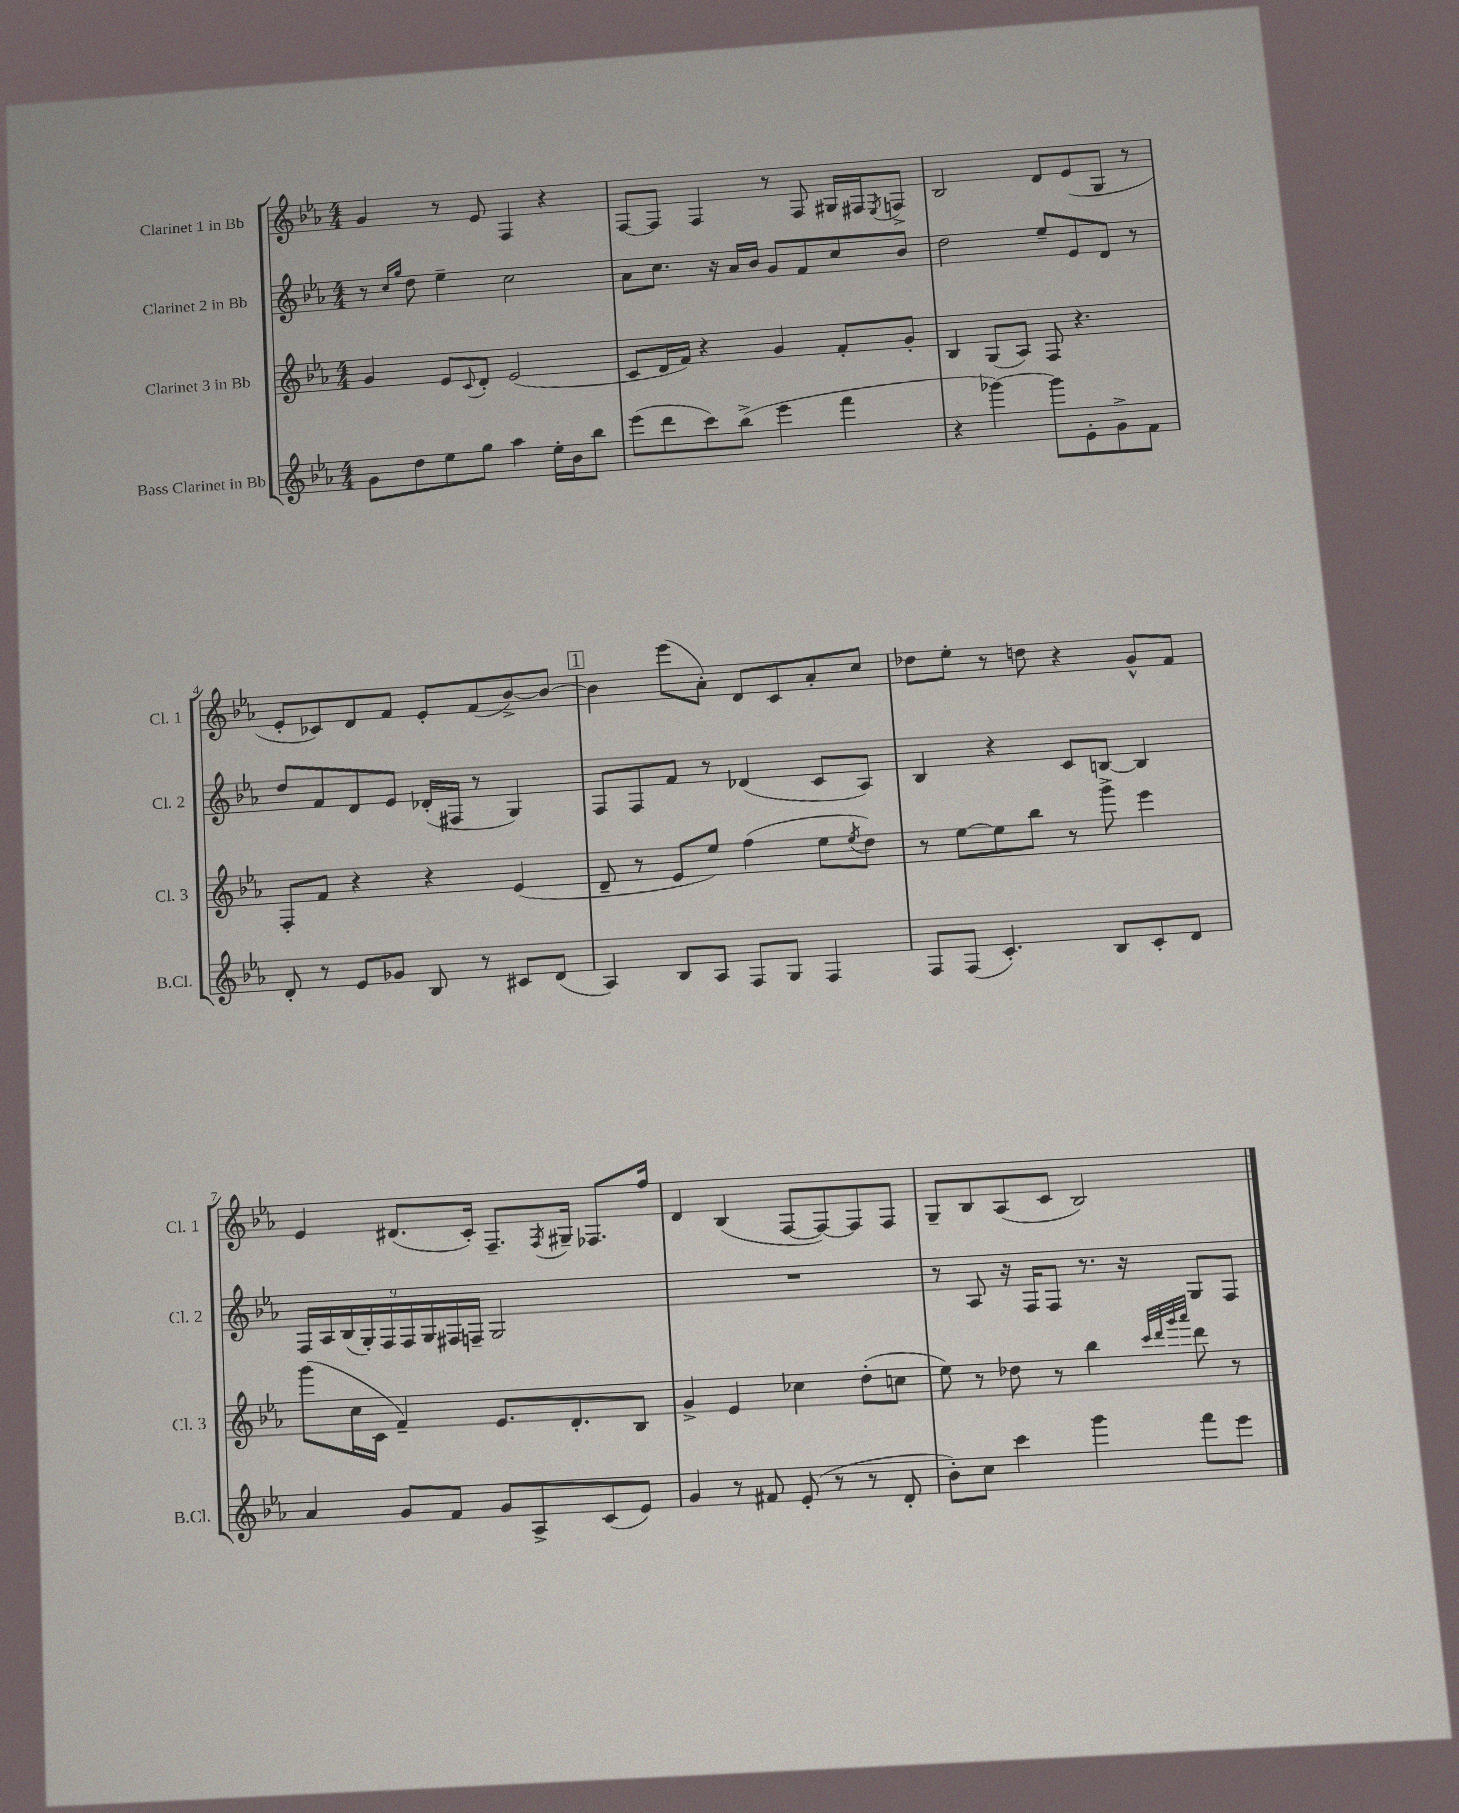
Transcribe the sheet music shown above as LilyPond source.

<<
\new StaffGroup <<
\new Staff = "s0" \with { instrumentName = "Clarinet 1 in Bb" shortInstrumentName = "Cl. 1" } {
    \clef treble \key ees \major \numericTimeSignature \time 4/4
    g'4 r8 ees'8 f4 r4 |
    f8~ f8 f4 r8 f8 gis16 fis16 \acciaccatura { ees8 } f8-> |
    bes2 d'8 ees'8( g8 r8 |
    ees'8-. ces'8) d'8 f'8 ees'8-. f'8( bes'8~->) bes'8~ |
    \mark \markup { \box "1" } bes'4 ees'''8( aes'8-.) d'8 c'8 aes'8-. c''8 |
    des''8 ees''8-. r8 d''8 r4 g'8-^ f'8 |
    ees'4 dis'8.( c'16-.) f8.-- \acciaccatura { f8 } gis16-- fes8. f''16 |
    d'4 bes4( f8~ f8~) f8 f8 |
    g8-- bes8 aes8( c'8 bes2) \bar "|." |
}
\new Staff = "s1" \with { instrumentName = "Clarinet 2 in Bb" shortInstrumentName = "Cl. 2" } {
    \clef treble \key ees \major \numericTimeSignature \time 4/4
    r8 \grace { c''16 g''16 } d''8 ees''4-- c''2 |
    aes'8 c''8. r16 aes'16 bes'16 g'8 f'8 c''8 bes'8 |
    d''2 ees''8-- ees'8 d'8 r8 |
    d''8 f'8 d'8 ees'8 des'16-.( fis16 r8 g4) |
    \mark \markup { \box "1" } f8 f8 f'8 r8 des'4( c'8 aes8) |
    bes4 r4 c'8 b8~ b4 |
    \tuplet 9/8 { f16 aes16 bes16( g16-.) f16 f16 g16 fis16 f16-- } g2 |
    R1 |
    r8 aes8 r16 f16 f8 r8. r16 g8 f8 \bar "|." |
}
\new Staff = "s2" \with { instrumentName = "Clarinet 3 in Bb" shortInstrumentName = "Cl. 3" } {
    \clef treble \key ees \major \numericTimeSignature \time 4/4
    g'4 ees'8 \appoggiatura { c'8 } d'8-. ees'2( |
    c'8 d'16 f'16) r4 g'4 f'8-. g'8-. |
    bes4 g8( aes8) f8 r4. |
    f8-. f'8 r4 r4 ees'4( |
    \mark \markup { \box "1" } d'8-- r8 ees'8 ees''8) f''4( ees''8 \acciaccatura { ees''8 } d''8) |
    r8 ees''8~ ees''8 bes''8 r8 g'''8-> ees'''4 |
    g'''8( c''16 c'16 f'4--) ees'8. d'8.-. bes8 |
    g'4-> ees'4 ces''4 d''8-.( c''8 |
    ees''8) r8 des''8 r8 bes''4 \grace { c'''32 d'''32 g'''32 aes'''32 } d'''8 r8 \bar "|." |
}
\new Staff = "s3" \with { instrumentName = "Bass Clarinet in Bb" shortInstrumentName = "B.Cl." } {
    \clef treble \key ees \major \numericTimeSignature \time 4/4
    g'8 d''8 ees''8 g''8 aes''4 ees''16-. bes'16 bes''8 |
    ees'''8( d'''8 c'''8) bes''8->( ees'''4 f'''4 |
    r4 ges'''4~) ges'''8 ees'8-. g'8-> f'8 |
    d'8-. r8 ees'8 ges'8 bes8 r8 cis'8 d'8( |
    \mark \markup { \box "1" } aes4) bes8 aes8 f8 g8 f4 |
    f8 f8( c'4.-.) bes8 c'8-. d'8 |
    aes'4 g'8 f'8 g'8 aes8-> c'8( ees'8) |
    g'4 r8 fis'8 ees'8-.( r8 r8 d'8-. |
    bes'8-.) c''8 c'''4 g'''4 f'''8 ees'''8 \bar "|." |
}
>>
>>
